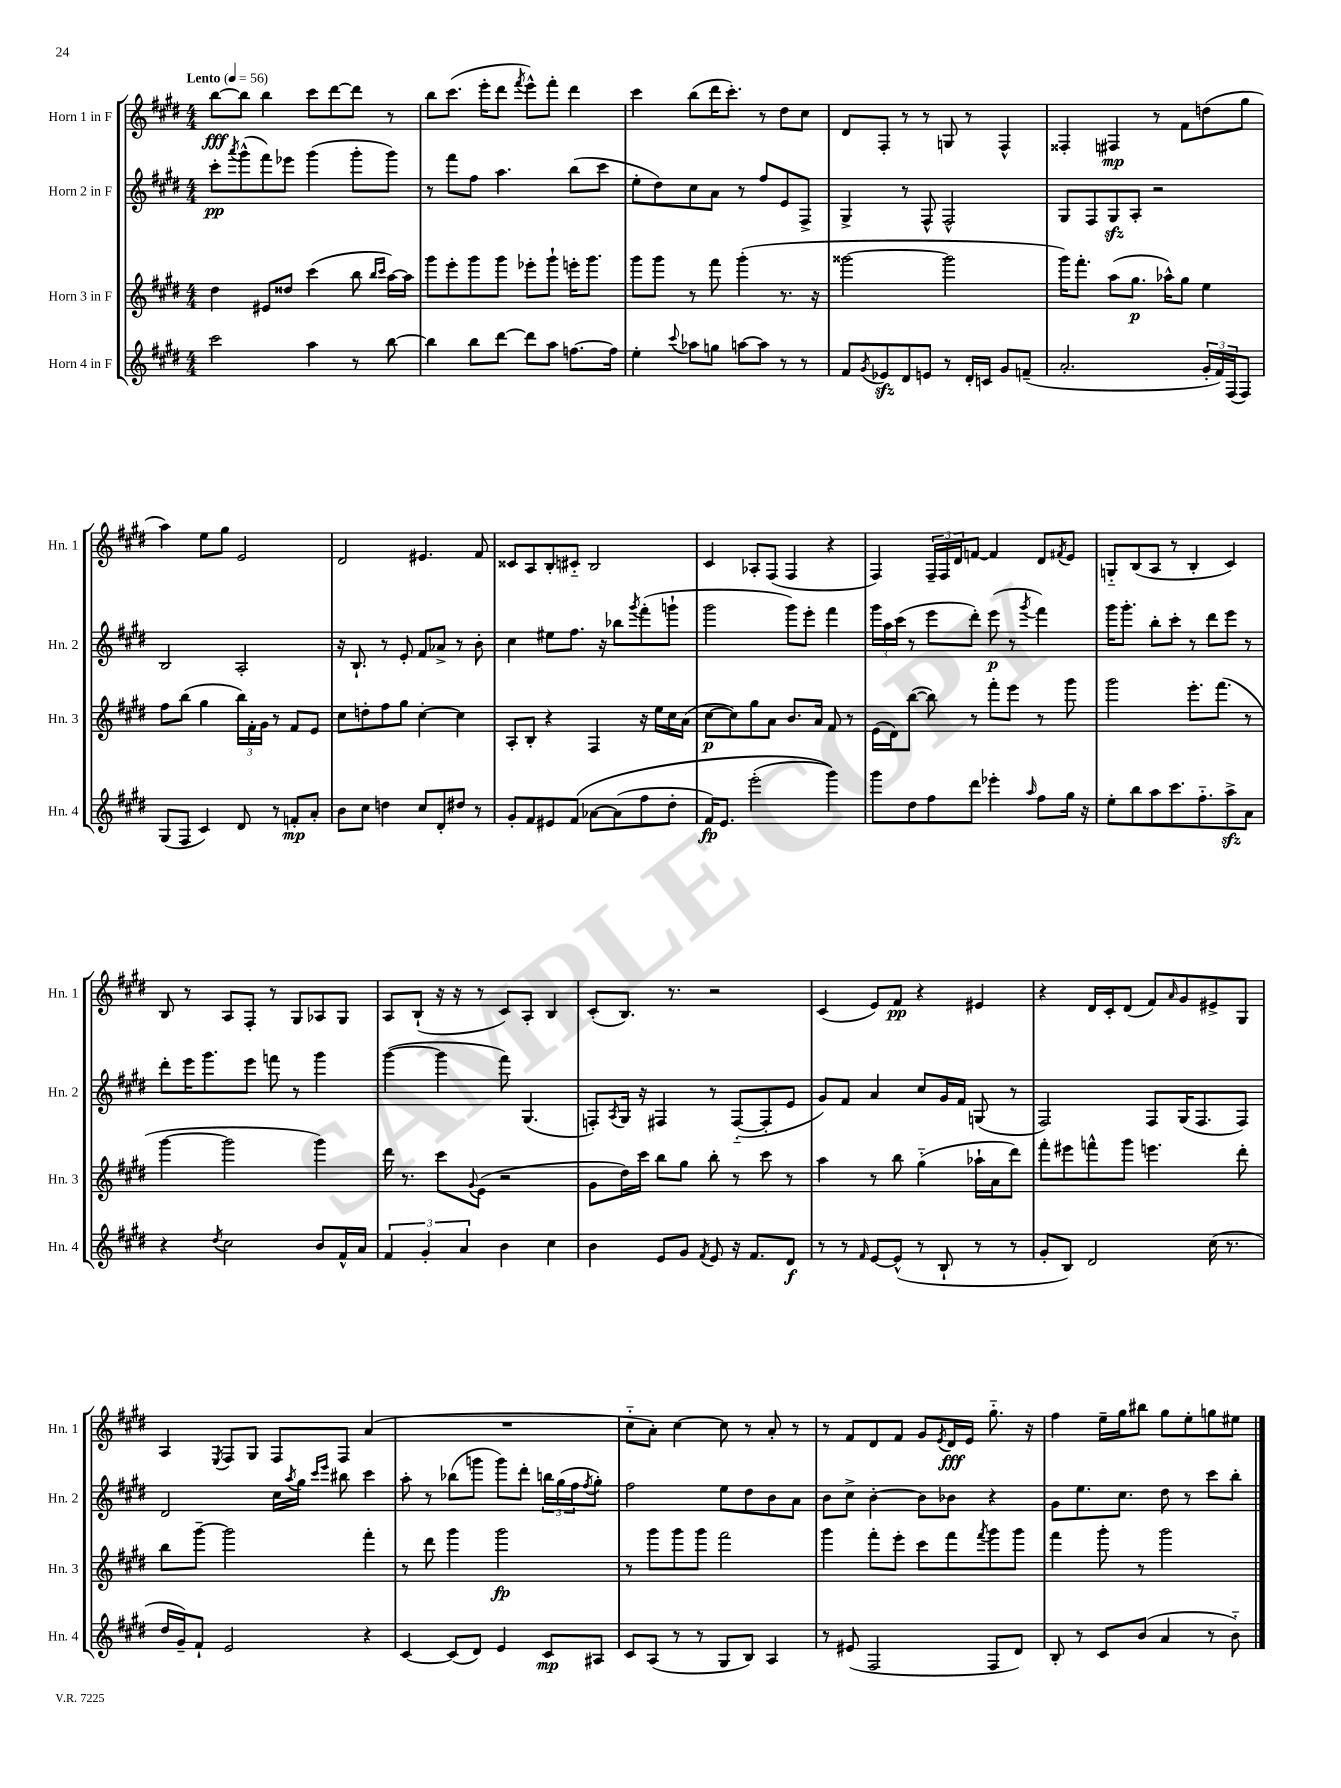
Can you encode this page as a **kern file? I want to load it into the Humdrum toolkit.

**kern	**kern	**kern	**kern
*staff4	*staff3	*staff2	*staff1
*clefG2	*clefG2	*clefG2	*clefG2
*k[f#c#g#d#]	*k[f#c#g#d#]	*k[f#c#g#d#]	*k[f#c#g#d#]
*M4/4	*M4/4	*M4/4	*M4/4
*MM56	*MM56	*MM56	*MM56
2ccc#\	4dd#\	8ccc#'\L	[8bb\L
.	.	8qaaa/	.
.	.	(8ggg#^^\	8bb\]J
.	8e#/L	8fff#\)	4bb\
.	8dd##/J	8eee-\J	.
4aa\	(4ccc#\	(4ggg#\	8ccc#\L
.	.	.	[8ddd#\
8r	8bb\	8ggg#'\L	8ddd#\]J
.	16qqbb/LL	.	.
.	16qqccc#/JJ	.	.
[8bb\	[16aa\LL)	8ggg#\J)	8r
.	16aa\]JJ	.	.
=	=	=	=
4bb\]	8ggg#\L	8r	8bb\L
.	8eee'\	8fff#\L	(8.ccc#\J
8bb\L	8ggg#\	8ff#\J	.
.	.	.	16eee'\LK
[8ddd#\J	8ggg#\J	4.aa\	8ddd#\J
.	.	.	8qfff#/
8ddd#\]L	8eee-'\L	.	8eee^^\L)
8aa\J	8ggg#`\J	.	8fff#'\J
[8.ff\L	16eee'\LK	(8bb\L	4ddd#\
.	8.ggg#\J	.	.
.	.	8ccc#\J	.
16ff\]Jk	.	.	.
=	=	=	=
4ee'\	8ggg#\L	8ee'\L	4ccc#\
.	8ggg#\J	8dd#\)	.
8qqccc#/	.	.	.
8aa-\L	8r	8cc#\	(8bb\L
8gg\J	8fff#\	8a\J	16ddd#\K
.	.	.	8.ccc#'\J)
[8aa\L	(4ggg#'\	8r	.
8aa\]J	.	8ff#/L	8r
8r	8.r	8e/	8dd#\L
8r	.	8F#^/J	8cc#\J
.	16r	.	.
=	=	=	=
8f#/L	[2ggg##\	4G#^/	8d#/L
8qg#/	.	.	.
8e-/	.	.	8F#'/J
8d#/	.	8r	8r
8e/J	.	8F#^^/	8r
8r	2ggg##\]	2F#^^/	8G/
16d#'/LL	.	.	8r
16c/JJ	.	.	.
8g#/L	.	.	4F#^^/
(8f~/J	.	.	.
=	=	=	=
2.a'/	16ggg#\LK)	8G#/L	4F##'/
.	8.fff#'\J	.	.
.	.	8F#/	.
.	(8aa\L	8G#/	4F#/
.	8.gg#\J	8A'/J	.
.	.	2r	8r
.	16aa-^^\LK)	.	.
.	8gg#\J	.	8f#\L
24g#'/LL	4ee\	.	(8dd\
24f#/)	.	.	.
(24F#/J	.	.	.
8F#/J)	.	.	8gg#\J
=	=	=	=
(8G#/L	8ff#\L	2B/	4aa\)
8F#/J	(8bb\J	.	.
4c#/)	4gg#\	.	8ee\L
.	.	.	8gg#\J
8d#/	24bb\LL)	2A'/	2e/
.	24f#'\	.	.
.	24g#\JJ	.	.
8r	8r	.	.
8f'/L	8f#/L	.	.
8a'/J	8e/J	.	.
=	=	=	=
8b\L	8cc#\L	16r	2d#/
.	.	8.B`/	.
8cc#\J	8dd'\	.	.
4dd\	8ff#\	8r	.
.	8gg#\J	8e'/	.
8cc#/L	[4cc#'\	8f#/L	4.e#/
8d#'/	.	8a-^/J	.
8dd#/J	4cc#\]	8r	.
8r	.	8b'\	8f#/
=	=	=	=
8g#'/L	8A'/L	4cc#\	8c##/L
8f#/	8B'/J	.	8A/
8e#/	4r	8ee#\L	8B'/
&(8f#/J	.	8.ff#\J	8c#'~/J
[8a-\L	4F#/	.	2B/
.	.	16r	.
(8a-\]	.	8bb-\L	.
.	.	8qggg#/	.
8ff#\	16r	(8fff#'\	.
.	16ee\LL	.	.
8dd#'\J	16cc#\	8ggg`\J	.
.	(16a\JJ	.	.
=	=	=	=
16f#/LK)	[8cc#\L	2ggg#\	4c#/
8.e/J	.	.	.
.	8cc#\])	.	.
(2eee'\	8gg#\	.	8A-'/L
.	8a\J	.	(8F#/J
.	8.b/L	8ggg#\L)	4F#/
.	.	8eee'\J	.
.	16a/Jk	.	.
4ggg#\)&)	8f#/	4fff#\	4r
.	8r	.	.
=	=	=	=
8ggg#\L	(16e\LL	24ggg#\LL	4F#/)
.	.	24aa\	.
.	16d#\J)	.	.
.	.	(24ccc#\JJ	.
8dd#\	([8bb\J	8r	.
8ff#\	8bb\])	8eee\L	24F#~/LL
.	.	.	24F#/
.	.	.	24d#/J
8ddd#\J	8r	8ddd#'\J)	[8f/J
4eee-'\	8fff#'\L	(8eee\	4f/]
.	8eee\J	8r	.
16qqaa/	.	8qggg#/	.
8ff#\L	8r	4fff#\)	8d#/L
.	.	.	8qf#/
16gg#\Jk	8ggg#\	.	8e/J
16r	.	.	.
=	=	=	=
8ee'\L	2ggg#\	16ggg#\LK	8G'~/L
.	.	8.ggg#'\J	.
8bb\	.	.	(8B/
8aa\	.	8bb'\L	8A/J
8.ccc#\	.	8ccc#'\J	8r
.	8.eee'\L	8r	4B'/
8.ff#'~\	.	.	.
.	.	8ddd#\L	.
.	(8.fff#\J	.	.
8aa^\	.	8eee\J	4c#/)
8a\J	8r	8r	.
=	=	=	=
4r	[4ggg#\	8ddd#'\L	8B/
.	.	16eee\K	8r
.	.	8.ggg#\	.
8qdd#/	.	.	.
2cc#\	2ggg#\]	.	8A/L
.	.	8eee\J	8F#'/J
.	.	8fff\	8r
.	.	8r	8G#/L
8b/L	4ggg#\)	4ggg#\	8A-/
16f#^^/L	.	.	8G#/J
16a/JJ	.	.	.
=	=	=	=
6f#/	16ddd#\	([4ggg#\	8A/L
.	8.r	.	.
.	.	.	(8B`/J
6g#'/	.	.	.
.	8ccc#\L	4ggg#\]	16r
.	.	.	16r
6a/	.	.	.
.	8qqg#/	.	.
.	(8e\J	.	8r
4b\	2r	8fff#\)	8c#/L)
.	.	(4.G#/	8A'/J
4cc#\	.	.	4B/
=	=	=	=
4b\	8g#\L	8F'/L)	(8c#'/L
.	.	8qA/	.
.	16dd#\L)	16G#/Jk	8.B/J)
.	16ccc#\JJ	16r	.
8e/L	8bb\L	4F#/	.
.	.	.	8.r
8g#/J	8gg#\J	.	.
8qf#/	.	.	.
8e/	8bb'\	8r	2r
16r	8r	([8F#'~/L	.
8.f#/L	.	.	.
.	8ccc#\	8F#'/]	.
8d#/J	8r	8e/J	.
=	=	=	=
8r	4aa\	8g#/L)	(4c#/
8r	.	8f#/J	.
16qqf#/	.	.	.
[8e/L	8r	4a/	8e/L)
(8e^^/]J	8bb\	.	8f#/J
8r	(4gg#'~\	8cc#/L	4r
8B`/	.	16g#/L	.
.	.	16f#/JJ	.
8r	16aa-`\LL	(8G/	4e#/
.	16a\J	.	.
8r	8ddd#\J)	8r	.
=	=	=	=
8g#'/L	8fff#'\L	2F#/)	4r
8B/J)	8eee#\	.	.
2d#/	8fff^^\	.	16d#/LL
.	.	.	16c#'/J
.	8ggg#\J	.	(8d#/J
.	4.eee\	8F#/L	8f#/L)
.	.	.	16qqa/
.	.	(16G#/K	8g#/
.	.	8.F#/	.
(16cc#\	.	.	8e#^/
8.r	.	.	.
.	8ddd#'\	8F#/J)	8G#/J
=	=	=	=
16dd#/LL	8bb\L	2d#/	4A/
16g#~/J)	.	.	.
8f#`/J	[8ggg#~\J	.	.
.	.	.	8qE/
2e/	2ggg#\]	.	8F#/L
.	.	.	8G#/J
.	.	16cc#\LL	8F#/L
.	.	8qaa/	.
.	.	16gg#\JJ	.
.	.	16qqccc#/LL	.
.	.	16qqeee/JJ	.
.	.	8bb#\	8F#/J
4r	4fff#'\	4ccc#\	(4a/
=	=	=	=
[4c#/	8r	8aa'\	1r
.	8ddd#\	8r	.
(8c#/]L	4ggg#\	(8bb-\L	.
8d#/J)	.	8ggg\J	.
4e/	2ggg#\	8ggg\L)	.
.	.	8ddd#'\J	.
8c#/L	.	24bb\LL	.
.	.	(24gg#\	.
.	.	24ff#\J	.
.	.	8qff#/	.
8A#/J	.	8gg#'\J)	.
=	=	=	=
8c#/L	8r	2ff#\	8cc#'~\L
(8A/J	8ggg#\L	.	8a'\J)
8r	8ggg#\	.	[4cc#\
8r	8ggg#\J	.	.
8G#/L	2fff#\	8ee\L	8cc#\]
8B/J)	.	8dd#\	8r
4A/	.	8b\	8a'/
.	.	8a\J	8r
=	=	=	=
8r	4ggg#\	8b\L	8r
(8e#/	.	8cc#^\J	8f#/L
2F#/	8fff#'\L	[4b'\	8d#/
.	8eee'\J	.	8f#/J
.	8ccc#\L	8b\]L	8g#/L
.	.	.	8qe/
.	8fff#\	8b-\J	16d#/L
.	.	.	16e/JJ
.	8qfff#/	.	.
8F#/L	8ggg#\	4r	8.gg#'~\
8d#/J)	8ggg#\J	.	.
.	.	.	16r
=	=	=	=
8B'/	4fff#\	8g#\L	4ff#\
8r	.	8.ee\	.
8c#/L	8ggg#'\	.	16ee~\LL
.	.	8.cc#\J	16gg#\J
(8b/J	8r	.	8bb#\J
4a/	2ggg#\	8dd#\	8gg#\L
.	.	8r	8ee'\
8r	.	8ccc#\L	8gg\
8b'~\)	.	8bb'\J	8ee#\J
==	==	==	==
*-	*-	*-	*-
